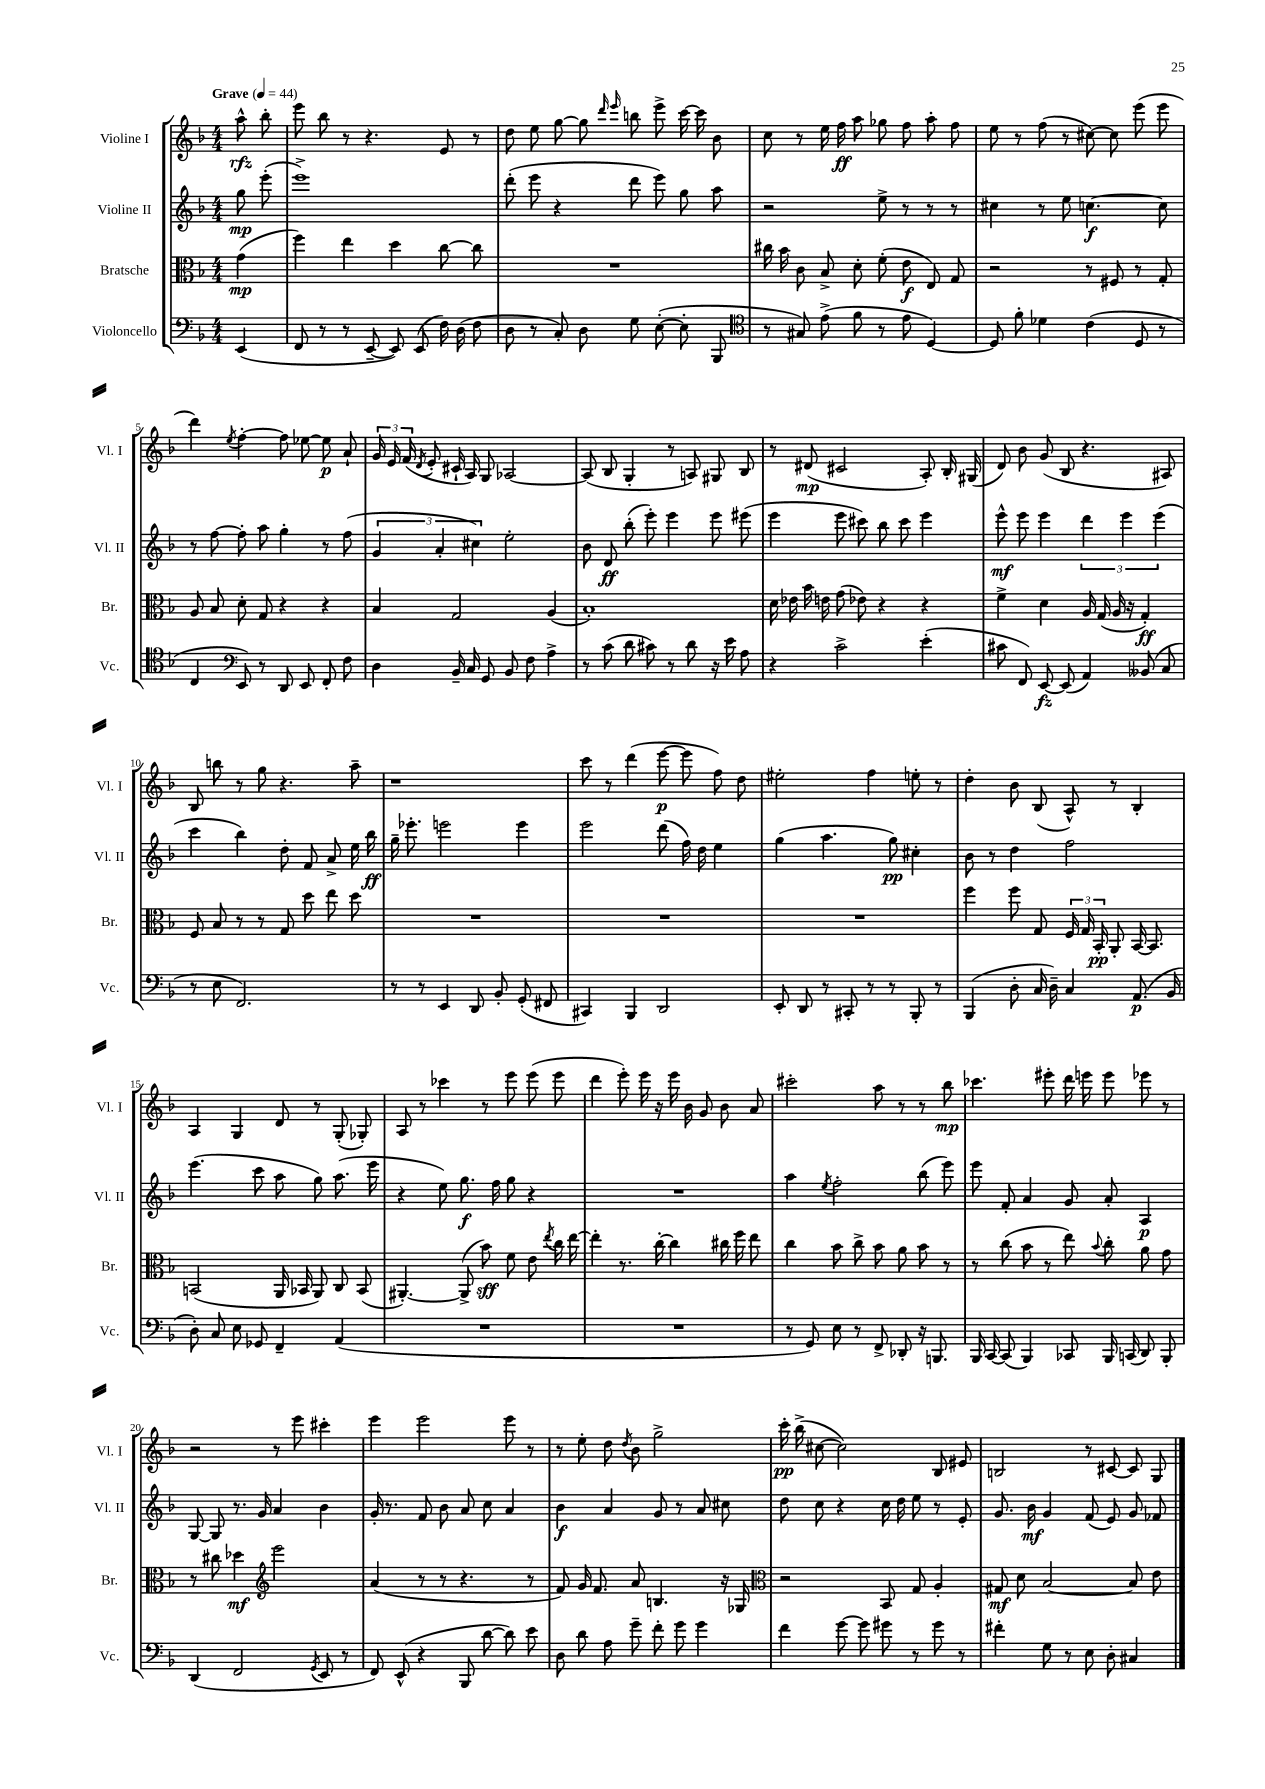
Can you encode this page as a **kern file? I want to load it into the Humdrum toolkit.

**kern	**kern	**kern	**kern
*staff4	*staff3	*staff2	*staff1
*clefF4	*clefC3	*clefG2	*clefG2
*k[b-]	*k[b-]	*k[b-]	*k[b-]
*M4/4	*M4/4	*M4/4	*M4/4
*MM44	*MM44	*MM44	*MM44
(4EE/	(4g\	8gg\	8aa^^\
.	.	(8eee'\	8bb-'\
=	=	=	=
8FF/	4ff\)	1eee^)	8eee\
8r	.	.	8bb-\
8r	4ee\	.	8r
[8EE~/	.	.	4.r
8EE/])	4dd\	.	.
(8EE/	.	.	.
16F\)	[8cc\	.	8e/
(16D\	.	.	.
8F\	8cc\]	.	8r
=	=	=	=
8D\	1r	(8ddd'\	8dd\
8r	.	8eee\	8ee\
8C'/)	.	4r	[8gg\
8D\	.	.	8gg\]
.	.	.	16qqddd/
.	.	.	16qqeee/
8G\	.	8ddd\	8bb\
([8E'\	.	8eee\)	8eee^\
8E'\]	.	8gg\	[16ccc\
.	.	.	16ccc\]
8BBB-/	.	8aa\	8b-\
=	=	=	=
*clefC4	*	*	*
8r	16cc#\	2r	8cc\
.	16b-\	.	.
8G#/)	8c\	.	8r
(8e^\	8B-^/	.	16ee\
.	.	.	16ff\
8f\	8d'\	.	8aa\
8r	(8f'\	8ee^\	8gg-\
8e\	8e\	8r	8ff\
[4D/)	8E/)	8r	8aa'\
.	8G/	8r	8ff\
=	=	=	=
8D/]	2r	4cc#\	8ee\
8f'\	.	.	8r
4d-\	.	8r	(8ff\
.	.	8ee\	8r
(4c\	8r	[4.cc\	[8cc#\)
.	8F#/	.	8cc#\]
8D/	8r	.	(8eee\
8r	8G'/	8cc\]	8eee\
=	=	=	=
4C/	8A/	8r	4ddd\)
.	8B-/	[8ff\	.
*clefF4	*	*	*
.	.	.	8qee/
8EE/)	8d'\	8ff'\]	[4ff'\
8r	8G/	8aa\	.
8DD/	4r	4gg'\	8ff\]
8EE/	.	.	[8ee-\
8FF'/	4r	8r	8ee-\]
8F\	.	(8ff\	8a`/
=	=	=	=
4D\	4B-/	6g/	24g/
.	.	.	24e/
.	.	.	(24f/
.	.	.	8qd/
.	.	.	8e'/
.	.	6a'/	.
16BB-~/	2G/	.	16c#`/
16C/	.	.	16A/)
.	.	6cc#\)	.
8GG/	.	.	8G/
8BB-/	.	2ee'\	[2A-/
8F\	.	.	.
4A^\	(4A/	.	.
=	=	=	=
8r	1B-')	8b-\	(8A-/]
(8c\	.	8d/	8B-/
8d\	.	(8bb-'\	4G'/
8c#\)	.	8eee'\)	.
8r	.	4eee\	8r
8d\	.	.	8A/)
16r	.	8eee\	8G#/
16e\	.	.	.
8A\	.	(8eee#\	8B-/
=	=	=	=
4r	16d\	4eee\	8r
.	16e-\	.	.
.	16b-\	.	(8d#/
.	16e\	.	.
2c^\	(8g\	8eee\	2c#/
.	8e-\)	8ccc#\)	.
.	4r	8bb-\	.
.	.	8ccc#\	.
(4e'\	4r	4eee\	8A'/)
.	.	.	16B-'/
.	.	.	(16G#/
=	=	=	=
8c#\	4f^\	8eee^^\	8d/)
8FF/)	.	8eee\	8b-\
[8EE/	4d\	4eee\	(8g/
(8EE/]	.	.	8B-/
4AA/)	16A/	6ddd\	4.r
.	(16G/	.	.
.	16A/	.	.
.	.	6eee\	.
.	16r	.	.
(8BB--/	4G'/)	.	.
.	.	(6eee\	.
8C/	.	.	8A#/)
=	=	=	=
8r	8F/	4ccc\	8B-/
8E\	8B-/	.	8bb\
2.FF/)	8r	4bb-\)	8r
.	8r	.	8gg\
.	8G/	8dd'\	4.r
.	8dd\	8f/	.
.	8ee\	8a^/	.
.	8dd\	16ee\	8aa~\
.	.	16bb-\	.
=	=	=	=
8r	1r	16gg~\	1r
.	.	8.eee-'\	.
8r	.	.	.
4EE/	.	2eee\	.
8DD/	.	.	.
8BB-'/	.	.	.
(8GG'/	.	4eee\	.
8FF#/	.	.	.
=	=	=	=
4CC#/)	1r	2eee\	8ccc\
.	.	.	8r
4BBB-/	.	.	(4ddd\
2DD/	.	(8ddd\	[8eee\
.	.	16ff\)	8eee\]
.	.	16dd\	.
.	.	4ee\	8ff\)
.	.	.	8dd\
=	=	=	=
8EE'/	1r	(4gg\	2ee#'\
8DD/	.	.	.
8r	.	4.aa\	.
8CC#'/	.	.	.
8r	.	.	4ff\
8r	.	8gg\)	.
8BBB-'/	.	4cc#'\	8ee'\
8r	.	.	8r
=	=	=	=
(4BBB-/	4ff\	8b-\	4dd'\
.	.	8r	.
8D'\	8ff\	4dd\	8b-\
16C/	8G/	.	(8B-/
16D~\)	.	.	.
4C/	24F/	2ff\	8A^^/)
.	24G/	.	.
.	24BB-'/	.	.
.	8AA'/	.	8r
(8.AA/	[16BB-/	.	4B-'/
.	8.BB-/]	.	.
16BB-/	.	.	.
=	=	=	=
8D'\)	(2BB/	(4.eee\	4A/
8C/	.	.	.
8E\	.	.	4G/
8GG-/	.	8ccc\	.
4FF~/	16AA/	8aa\	8d/
.	16BB-/	.	.
.	8AA/)	8gg\)	8r
(4AA/	8C/	(8.aa\	(8G'/
.	(8BB-/	.	8G-'/)
.	.	16eee\	.
=	=	=	=
1r	[4.AA#'/)	4r	8A/
.	.	.	8r
.	.	8ee\)	4ccc-\
.	(8AA#^/]	8.gg\	.
.	8b-\)	.	8r
.	.	16ff\	.
.	8f\	8gg\	8eee\
.	8e\	4r	(8eee\
.	8qee/	.	.
.	16cc\	.	8eee\
.	[16ee\	.	.
=	=	=	=
1r	4ee'\]	1r	4ddd\
.	8.r	.	8eee'\)
.	.	.	16eee\
.	[16cc'\	.	16r
.	4cc\]	.	16eee\
.	.	.	16b-\
.	.	.	8g/
.	16cc#\	.	8b-\
.	16ff\	.	.
.	8ee\	.	8a/
=	=	=	=
8r	4cc\	4aa\	2ccc#'\
8GG/)	.	.	.
.	.	8qee/	.
8E\	8b-\	2ff'\	.
8r	8cc^\	.	.
8FF^/	8b-\	.	8aa\
8DD-'/	8a\	.	8r
16r	8b-\	(8bb-\	8r
8.BBB/	.	.	.
.	8r	8eee\)	8bb-\
=	=	=	=
16BBB-/	8r	8eee\	4.ccc-\
[16CC/	.	.	.
(8CC/]	(8cc\	8f'/	.
4BBB-/)	8b-\	4a/	.
.	8r	.	8eee#'\
8CC-/	8ee\)	8g/	16ddd\
.	.	.	16eee\
.	8qqb-/	.	.
16BBB-/	8cc'\	8a'/	8eee\
(16CC/	.	.	.
8DD/)	8a\	4A/	8eee-\
8BBB-'/	8g\	.	8r
=	=	=	=
(4DD/	8r	[8G/	2r
.	8cc#\	8G/]	.
2FF/	4dd-\	8.r	.
.	.	16g/	.
*	*clefG2	*	*
.	2eee\	4a/	8r
.	.	.	8eee\
8qGG/	.	.	.
8EE/	.	4b-\	4ccc#'\
8r	.	.	.
=	=	=	=
8FF/)	(4a/	16g'/	4eee\
.	.	8.r	.
(8EE^^/	.	.	.
4r	8r	8f/	2eee\
.	8r	8b-\	.
8BBB-/	4.r	8a/	.
[8d\	.	8cc\	.
8d\])	.	4a/	8eee\
8e\	8r	.	8r
=	=	=	=
8D\	8f/)	4b-\	8r
8d\	16g/	.	8ee'\
.	8.f/	.	.
8A\	.	4a/	8dd\
.	.	.	8qdd/
8g~\	8a/	.	8b-\
8f'\	4.B/	8g/	2gg^\
8g\	.	8r	.
4g\	.	8a/	.
.	16r	8cc#\	.
.	16G-/	.	.
=	=	=	=
*	*clefC3	*	*
4f\	2r	8dd\	16ccc'\
.	.	.	(16bb-^\
.	.	8cc\	[8cc#\
[8g\	.	4r	2cc#\])
8g\]	.	.	.
8g#\	8BB-/	16cc\	.
.	.	16dd\	.
8r	8G/	8ee\	.
8g#\	4A'/	8r	8B-/
8r	.	8e'/	8e#/
=	=	=	=
4f#'\	8G#/	8.g/	2B/
.	8d\	.	.
.	.	16b-\	.
8G\	[2B-/	4g/	.
8r	.	.	.
8E\	.	(8f/	8r
8D'\	.	8e/)	[8c#/
4C#/	8B-/]	8g/	8c#/]
.	8e\	8f-/	8G/
==	==	==	==
*-	*-	*-	*-
